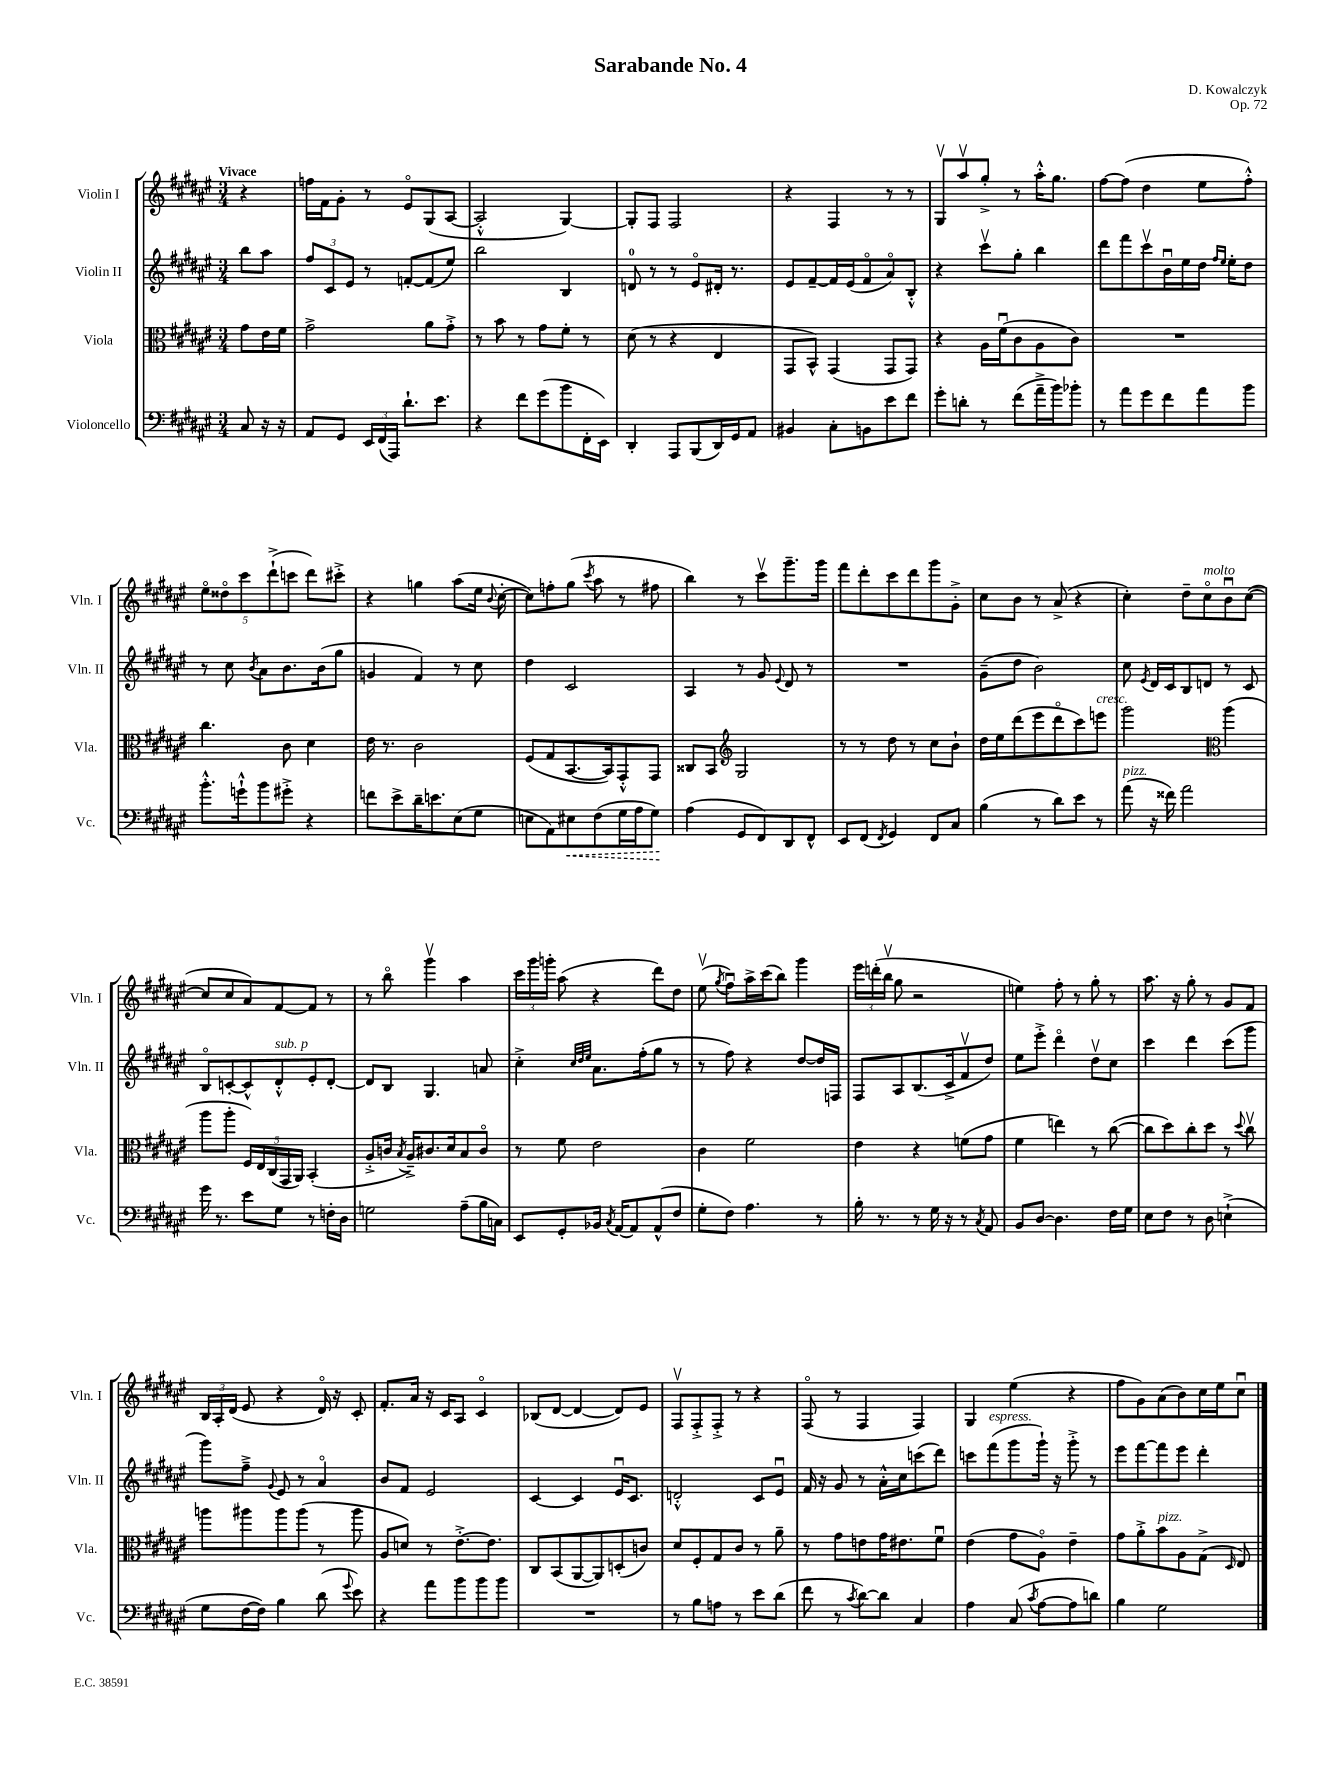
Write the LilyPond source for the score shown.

\header { title = "Sarabande No. 4" composer = "D. Kowalczyk" opus = "Op. 72" }
<<
\new StaffGroup <<
\new Staff = "s0" \with { instrumentName = "Violin I" shortInstrumentName = "Vln. I" } {
    \clef treble \key fis \major \numericTimeSignature \time 3/4 \partial 4 \tempo "Vivace"
    \autoBeamOff r4 |
    f''16[ fis'16 gis'8]-. r8 eis'8[\flageolet gis8( ais8]~ |
    ais2-.-^ gis4~) |
    gis8[-. fis8] fis2 |
    r4 fis4 r8 r8 |
    gis8[\upbow ais''8\upbow gis''8]-.-> r8 ais''16[-.-^ gis''8.] |
    fis''8[~ fis''8]( dis''4 eis''8[ fis''8]-.-^) |
    \tuplet 5/4 { eis''8[\flageolet disis''8\flageolet cis'''8 dis'''8-!->( c'''8] } dis'''8[) cis'''8]-.-> |
    r4 g''4 ais''8[( eis''16] \appoggiatura { b'8 } cis''16~-. |
    cis''8[) f''8-. gis''8]( \acciaccatura { cis'''8 } ais''8 r8 fis''8 |
    b''4) r8 cis'''8[\upbow gis'''8.-- gis'''16] |
    fis'''8[ dis'''8-. cis'''8 dis'''8 gis'''8 gis'8]-.-> |
    cis''8[ b'8] r8 ais'8->( r4 |
    cis''4-.) dis''8[-- cis''8\flageolet^\markup { \italic "molto" } b'8\downbow cis''8]~( |
    cis''8[ cis''8 ais'8) fis'8~ fis'8] r8 |
    r8 b''8\flageolet gis'''4\upbow ais''4 |
    \tuplet 3/2 { cis'''16[ gis'''16 g'''16]-. } ais''8( r4 dis'''8[) dis''8] |
    eis''8\upbow( \acciaccatura { gis''8 } fis''8[\downbow) ais''16-> cis'''16( b''8]) gis'''4 |
    \tuplet 3/2 { eis'''16[ d'''16-.( b''16]\upbow } gis''8 r2 |
    e''4) fis''8-. r8 gis''8-. r8 |
    ais''8. r16 gis''8-. r8 gis'8[ fis'8] |
    \tuplet 3/2 { b16[ ais16-. dis'16]( } eis'8 r4 dis'16\flageolet) r16 cis'8-. |
    fis'8.[-. ais'16] r16 cis'16[ ais8] cis'4\flageolet |
    bes8[( dis'8]~ dis'4~ dis'8[) eis'8] |
    fis8[\upbow fis8-.-> fis8]-.-> r8 r4 |
    fis8\flageolet( r8 fis4 fis4) |
    gis4 eis''4( r4 |
    fis''8[ gis'8) ais'8( b'8) cis''16 eis''16 cis''8]\downbow \bar "|." |
}
\new Staff = "s1" \with { instrumentName = "Violin II" shortInstrumentName = "Vln. II" } {
    \clef treble \key fis \major \numericTimeSignature \time 3/4 \partial 4
    \autoBeamOff b''8[ ais''8] |
    \tuplet 3/2 { fis''8[ cis'8 eis'8] } r8 f'8[~-. f'8( eis''8]) |
    b''2 b4 |
    d'8-0 r8 r8 eis'8[\flageolet dis'16]-. r8. |
    eis'8[ fis'8~-- fis'16 eis'16( fis'8\flageolet ais'8\flageolet) b8]-.-^ |
    r4 cis'''8[\upbow gis''8]-. b''4 |
    dis'''8[ fis'''8 cis'''8\upbow b'16\downbow eis''16 dis''16] \grace { fis''16[ eis''16] } eis''16[-. dis''8] |
    r8 cis''8 \acciaccatura { b'8 } ais'8[ b'8. b'16( gis''8] |
    g'4 fis'4) r8 cis''8 |
    dis''4 cis'2 |
    ais4 r8 gis'8 \appoggiatura { eis'8 } dis'8 r8 |
    R2. |
    gis'8[--( dis''8] b'2) |
    cis''8 \acciaccatura { eis'8 } dis'16[ cis'16 b8 d'8] r8 cis'8 |
    b8[\flageolet c'8~-. c'8-^ dis'8-.-^^\markup { \italic "sub. p" } eis'8-. dis'8]~-. |
    dis'8[ b8] gis4. a'8 |
    cis''4-.-> \grace { cis''32[ dis''32 eis''32] } ais'8.[ fis''16-.( gis''8] r8 |
    r8 fis''8) r4 dis''8[~ dis''16 f16] |
    fis8[ ais8 b8.( cis'16-> fis'8\upbow dis''8]) |
    eis''8[ eis'''8]-.-> dis'''4\flageolet dis''8[\upbow cis''8] |
    cis'''4 dis'''4 cis'''8[( gis'''8] |
    gis'''8[) fis''8]---> \appoggiatura { gis'8 } eis'8 r8 ais'4\flageolet |
    b'8[ fis'8] eis'2 |
    cis'4~ cis'4 eis'16[\downbow cis'8.] |
    d'2-.-^ cis'8[ eis'8]\downbow |
    fis'16 r16 gis'8 r8 ais'16[-.-^ cis''16 c'''8( dis'''8]) |
    c'''8[ fis'''8^\markup { \italic "espress." }( gis'''8 gis'''16]-!) r16 gis'''8-.-> r8 |
    eis'''8[ fis'''8~ fis'''8 eis'''8] dis'''4-. \bar "|." |
}
\new Staff = "s2" \with { instrumentName = "Viola" shortInstrumentName = "Vla." } {
    \clef alto \key fis \major \numericTimeSignature \time 3/4 \partial 4
    \autoBeamOff gis'8[ eis'16 fis'16] |
    gis'2-> ais'8[ gis'8]-.-> |
    r8 b'8 r8 gis'8[ fis'8]-. r8 |
    dis'8( r8 r4 eis4 |
    gis,8[ b,8]-^) gis,4( gis,8[ gis,8]) |
    r4 ais16[ fis'16\downbow( cis'8 ais8 cis'8]) |
    R2. |
    cis''4. cis'8 dis'4 |
    eis'16 r8. cis'2 |
    fis8[( gis8 b,8.~ b,16) gis,8-.-^ gis,8] |
    cisis8[ b,8] \clef treble gis2 |
    r8 r8 dis''8 r8 cis''8[ b'8]-! |
    dis''16[ eis''16 dis'''8( eis'''8 dis'''8\flageolet cis'''8) e'''8]^\markup { \italic "cresc." } |
    gis'''2 \clef alto ais''4( |
    ais''8[ ais''8]-. \tuplet 5/4 { fis16[) eis16 cis16( gis,16 ais,16]) } b,4-.( |
    ais8[-.-> c'16] \acciaccatura { b8 } ais16[--->) cis'8. dis'16 b8 cis'8]\flageolet |
    r8 fis'8 eis'2 |
    cis'4 fis'2 |
    eis'4 r4 f'8[( gis'8] |
    fis'4 e''4) r8 cis''8~( |
    cis''8[ dis''8) cis''8-. dis''8] r8 \appoggiatura { dis''8 } cis''8\upbow |
    a''8[ ais''8 ais''8 ais''8]( r8 ais''8 |
    ais8[ d'8]) r8 eis'8.[~-.-> eis'8.] |
    cis8[ b,8( ais,8~ ais,8) d8-.( c'8]) |
    dis'8[ fis8-. gis8 cis'8] r8 ais'8-- |
    r8 gis'8[ e'8 gis'16 eis'8. fis'8]\downbow |
    eis'4( gis'8[ ais8]\flageolet) eis'4-- |
    gis'8[ ais'8-.-> b'8^\markup { \italic "pizz." } ais8 gis8]->( \grace { dis16 } eis8) \bar "|." |
}
\new Staff = "s3" \with { instrumentName = "Violoncello" shortInstrumentName = "Vc." } {
    \clef bass \key fis \major \numericTimeSignature \time 3/4 \partial 4
    \autoBeamOff cis8 r16 r16 |
    ais,8[ gis,8] \tuplet 3/2 { eis,16[ fis,16( ais,,16]) } dis'8.[-! eis'8.] |
    r4 fis'8[ gis'8( b'8 fis,16-. eis,16]) |
    dis,4-. ais,,8[ b,,8( dis,16) gis,16 ais,8] |
    bis,4 cis8[-. b,8 eis'8 fis'8] |
    gis'8[-. d'8]-. r8 fis'8[( ais'16---> b'16) bes'8]-. |
    r8 ais'8[ gis'8 fis'8 ais'8 b'8] |
    b'8.[-.-^ g'16-!-^ b'8 gis'8]-.-> r4 |
    f'8[ eis'8-> dis'16-- e'8. eis8( gis8] |
    e8[ ais,8) \once \override Hairpin.style = #'dashed-line eis8\< fis8( gis16 ais16 gis8]\!) |
    ais4( gis,8[ fis,8) dis,8 fis,8]-^ |
    eis,8[ fis,8]( \acciaccatura { fis,8 } gis,4) fis,8[ cis8] |
    b4( r8 dis'8[) eis'8] r8 |
    ais'8^\markup { \italic "pizz." }( r16 fisis'16) ais'2 |
    gis'16 r8. eis'8[ gis8] r8 f16[-. dis16] |
    g2 ais8[--( b16 c16]) |
    eis,8[ gis,8-. bes,16] \acciaccatura { cis8 } ais,16[~ ais,8 ais,8-^( fis8] |
    gis8[-. fis8]) ais4. r8 |
    b16-. r8. r8 gis16 r16 r8 \acciaccatura { cis8 } ais,8 |
    b,8[ dis8]~ dis4. fis16[ gis16] |
    eis8[ fis8] r8 dis8 e4-!->( |
    gis8[ fis16~ fis16]) b4 dis'8( \appoggiatura { gis'8 } eis'8) |
    r4 ais'8[ b'8 b'8 b'8] |
    R2. |
    r8 b8[ a8] r8 eis'8[ dis'8]( |
    fis'8 r8 \acciaccatura { cis'8 } dis'8[~) dis'8] cis4 |
    ais4 cis8( \acciaccatura { cis'8 } ais8[~ ais8 d'8]) |
    b4 gis2 \bar "|." |
}
>>
>>
\layout { \context { \Score \remove "Bar_number_engraver" } }
